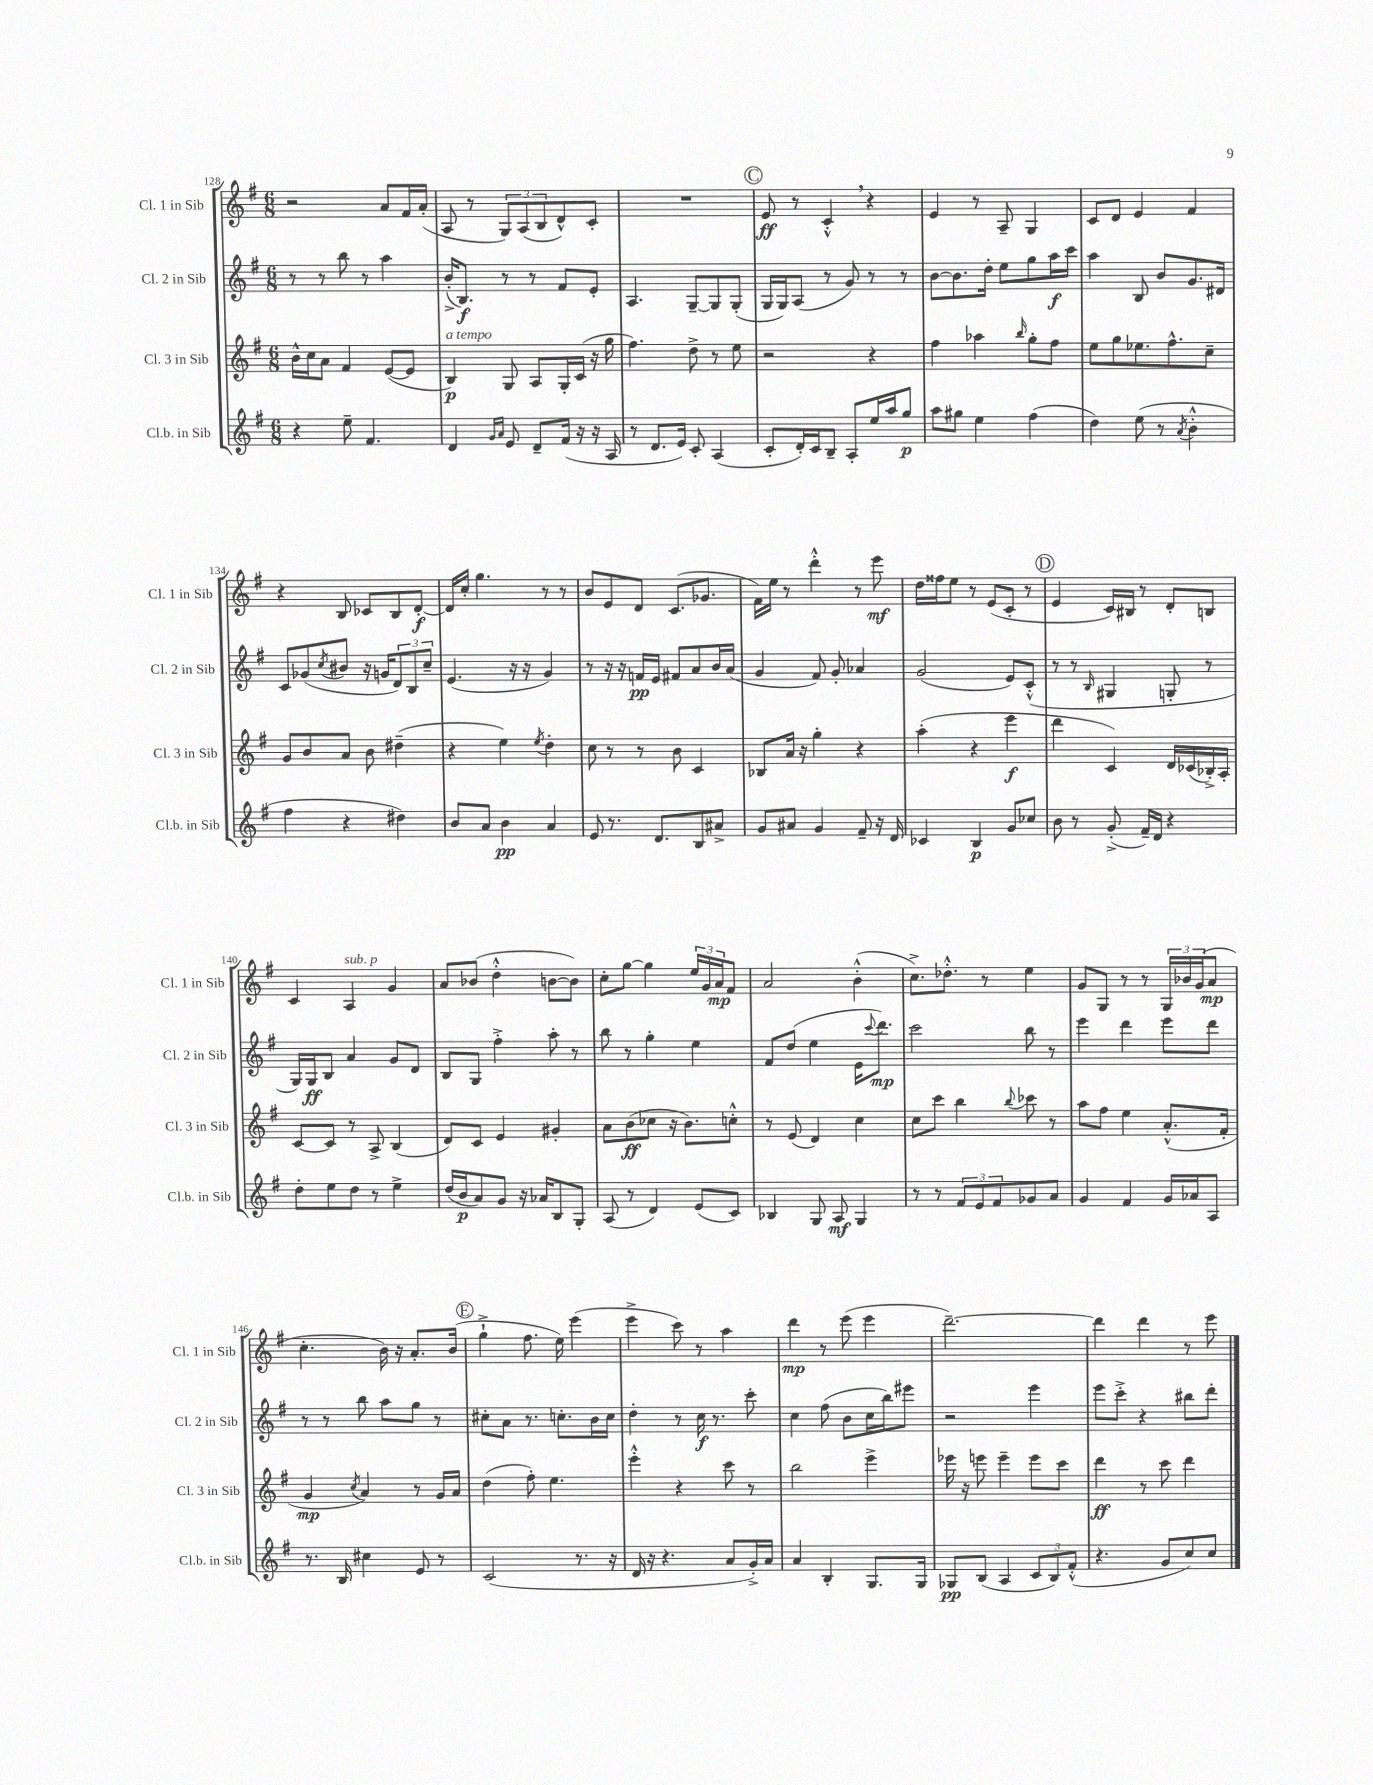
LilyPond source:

<<
\new StaffGroup <<
\new Staff = "s0" \with { instrumentName = "Cl. 1 in Sib" shortInstrumentName = "Cl. 1 in Sib" } {
    \clef treble \key g \major \numericTimeSignature \time 6/8
    r2 a'8 fis'16 a'16-.( |
    a8 r8 \tuplet 3/2 { g8) a8( b8 } d'8-^) c'8-. |
    R2. |
    \mark \markup { \circle "C" } e'8\ff r8 c'4-.-^ \breathe r4 |
    e'4 r8 a8-- g4 |
    c'8 d'8 e'4 fis'4 |
    r4 b8 ces'8 b8 d'8~-.\f |
    d'16 c''16-. g''4. r8 r8 |
    b'8 e'8 d'8 c'8.( ges'8. |
    fis'16) e''16 r8 d'''4-.-^ r8 e'''8\mf |
    d''16 fisis''16 e''8 r8 e'8( c'8-. r8 |
    \mark \markup { \circle "D" } e'4 c'16) bis16 r8 d'8-. b8 |
    c'4 a4^\markup { \italic "sub. p" } g'4 |
    a'8 bes'8( d''4-.-^ b'8~ b'8) |
    c''8-. g''8~ g''4 \tuplet 3/2 { e''16 g'16 a'16\mp } fis'8 |
    a'2 b'4-.-^( |
    c''8.->) des''8.-.-^ r8 e''4 |
    g'8 g8 r8 r8 \tuplet 3/2 { g16 bes'16 g'16( } a'8\mp |
    c''4.-. b'16) r16 a'8.-. b'16( |
    \mark \markup { \circle "E" } g''4-!-> fis''8. e''16) e'''4( |
    e'''4-> c'''8) r8 a''4 |
    d'''4\mp r8 e'''8( e'''4 |
    d'''2.~--) |
    d'''4 d'''4 r8 e'''8 \bar "|." |
}
\new Staff = "s1" \with { instrumentName = "Cl. 2 in Sib" shortInstrumentName = "Cl. 2 in Sib" } {
    \clef treble \key g \major \numericTimeSignature \time 6/8
    r8 r8 b''8 r8 a''4 |
    b'16-.->( b8.\f) r8 r8 fis'8 e'8-. |
    a4. g8~-- g8 g8-.( |
    \mark \markup { \circle "C" } g16 g16) a8( r8 g'8) r8 r8 |
    b'8~ b'8. d''16-. e''8 g''8 a''16\f c'''16 |
    a''4 b8 b'8 g'8. dis'16 |
    c'8 ges'8( \acciaccatura { c''8 } bis'8 r16 g'16 \tuplet 3/2 { d'8) b8 c''8-- } |
    e'4.( r16 r16 g'4) |
    r8 r16 r16 f'16\pp e'16 fis'8 a'8 b'16 a'16( |
    g'4 fis'8) g'8-. aes'4 |
    g'2( e'8) c'8-.-^( |
    \mark \markup { \circle "D" } r8 r8 \grace { b16 } gis4 g8-. r8 |
    g16) g16\ff b8 a'4 g'8 d'8 |
    b8 g8 fis''4-.-> a''8-. r8 |
    b''8 r8 g''4-. e''4 |
    fis'8 d''8( e''4 e'16 \appoggiatura { c'''8 } d'''8.\mp) |
    c'''2 b''8 r8 |
    e'''4 d'''4 e'''8 d'''8 |
    r8 r8 b''8 a''8 g''8 r8 |
    \mark \markup { \circle "E" } cis''8-. a'8 r8. c''8.-. b'16 c''16 |
    d''4-. r8 c''16\f r8. c'''8-. |
    c''4 fis''8( b'8 c''16 b''16) eis'''8 |
    r2 e'''4 |
    e'''8 c'''8-.-> r4 bis''8 d'''8-. \bar "|." |
}
\new Staff = "s2" \with { instrumentName = "Cl. 3 in Sib" shortInstrumentName = "Cl. 3 in Sib" } {
    \clef treble \key g \major \numericTimeSignature \time 6/8
    b'16-^ c''16 a'8 fis'4 e'8~( e'8 |
    b4\p^\markup { \italic "a tempo" }) g8 a8 g16-. c'16( r16 g''16 |
    fis''4.) d''8-> r8 e''8 |
    \mark \markup { \circle "C" } r2 r4 |
    fis''4 aes''4 \grace { b''16 } g''8-. fis''8 |
    e''8 g''8 ees''8. fis''8.-^ c''8-- |
    g'8 b'8 a'8 b'8 dis''4--( |
    r4 e''4) \acciaccatura { e''8 } d''4-. |
    c''8 r8 r8 b'8 c'4 |
    bes8 a'16 r16 g''4-. r4 |
    a''4-.( r4 e'''4\f |
    \mark \markup { \circle "D" } d'''4 c'4) d'16 ces'16( bes16-.->) a16-. |
    c'8~ c'8 r8 a8-> b4( |
    d'8) c'8 e'4 gis'4-. |
    a'8 b'8\ff( ces''8 r16 b'8.) c''8-.-^ |
    r8 e'8( d'4) c''4 |
    c''8 c'''8 b''4 \appoggiatura { b''8 } ces'''8 r8 |
    a''8 fis''8 e''4 a'8.-.-^( fis'16-. |
    g'4\mp \acciaccatura { c''8 } a'4) r8 g'16 a'16 |
    \mark \markup { \circle "E" } d''4( fis''8-.) e''4. |
    e'''4-.-^ r4 c'''8 r8 |
    b''2 e'''4-> |
    ees'''16 r16 e'''8 e'''4-- e'''8 c'''8 |
    d'''4\ff r8 c'''8 d'''4 \bar "|." |
}
\new Staff = "s3" \with { instrumentName = "Cl.b. in Sib" shortInstrumentName = "Cl.b. in Sib" } {
    \clef treble \key g \major \numericTimeSignature \time 6/8
    r4 e''8-- fis'4. |
    d'4 \grace { g'16 a'16 } e'8 d'8-- fis'16( r16 r16 a16 |
    r8 d'8. e'16) c'8-. a4( |
    \mark \markup { \circle "C" } c'8-. d'16-.) c'16 b8-- a8-. e''16 a''16 g''8\p |
    a''8 gis''8 e''4 fis''4( |
    d''4) e''8( r8 \acciaccatura { a'8 } b'4-.-^ |
    fis''4 r4 dis''4) |
    b'8 a'8 b'4\pp a'4 |
    e'8 r8. d'8. b8 ais'8-> |
    g'8 ais'8 g'4 fis'8-- r16 d'16 |
    ces'4 b4\p g'8 ces''8 |
    \mark \markup { \circle "D" } b'8 r8 g'8-.->( fis'16--) d'16 r4 |
    d''8-. e''8 d''8 r8 e''4-> |
    d''16( b'16\p a'8) g'8 r16 aes'16 b8 g8-. |
    a8( r8 d'4) e'8( c'8) |
    bes4 g8 a8\mf g4 |
    r8 r8 \tuplet 3/2 { fis'8 e'8 fis'8 } ges'8 a'8 |
    g'4 fis'4 g'16 aes'16 a8 |
    r8. b16 cis''4 e'8 r8 |
    \mark \markup { \circle "E" } c'2( r8. r16 |
    d'16 r16 r4. a'8 g'16-.->) a'16 |
    a'4 b4-. g8. g16 |
    ges8\pp b8( a4 \tuplet 3/2 { c'8 b8) fis'8-.-^( } |
    r4. g'8 c''8) c''8 \bar "|." |
}
>>
>>
\layout { \context { \Score currentBarNumber = #128 } }
